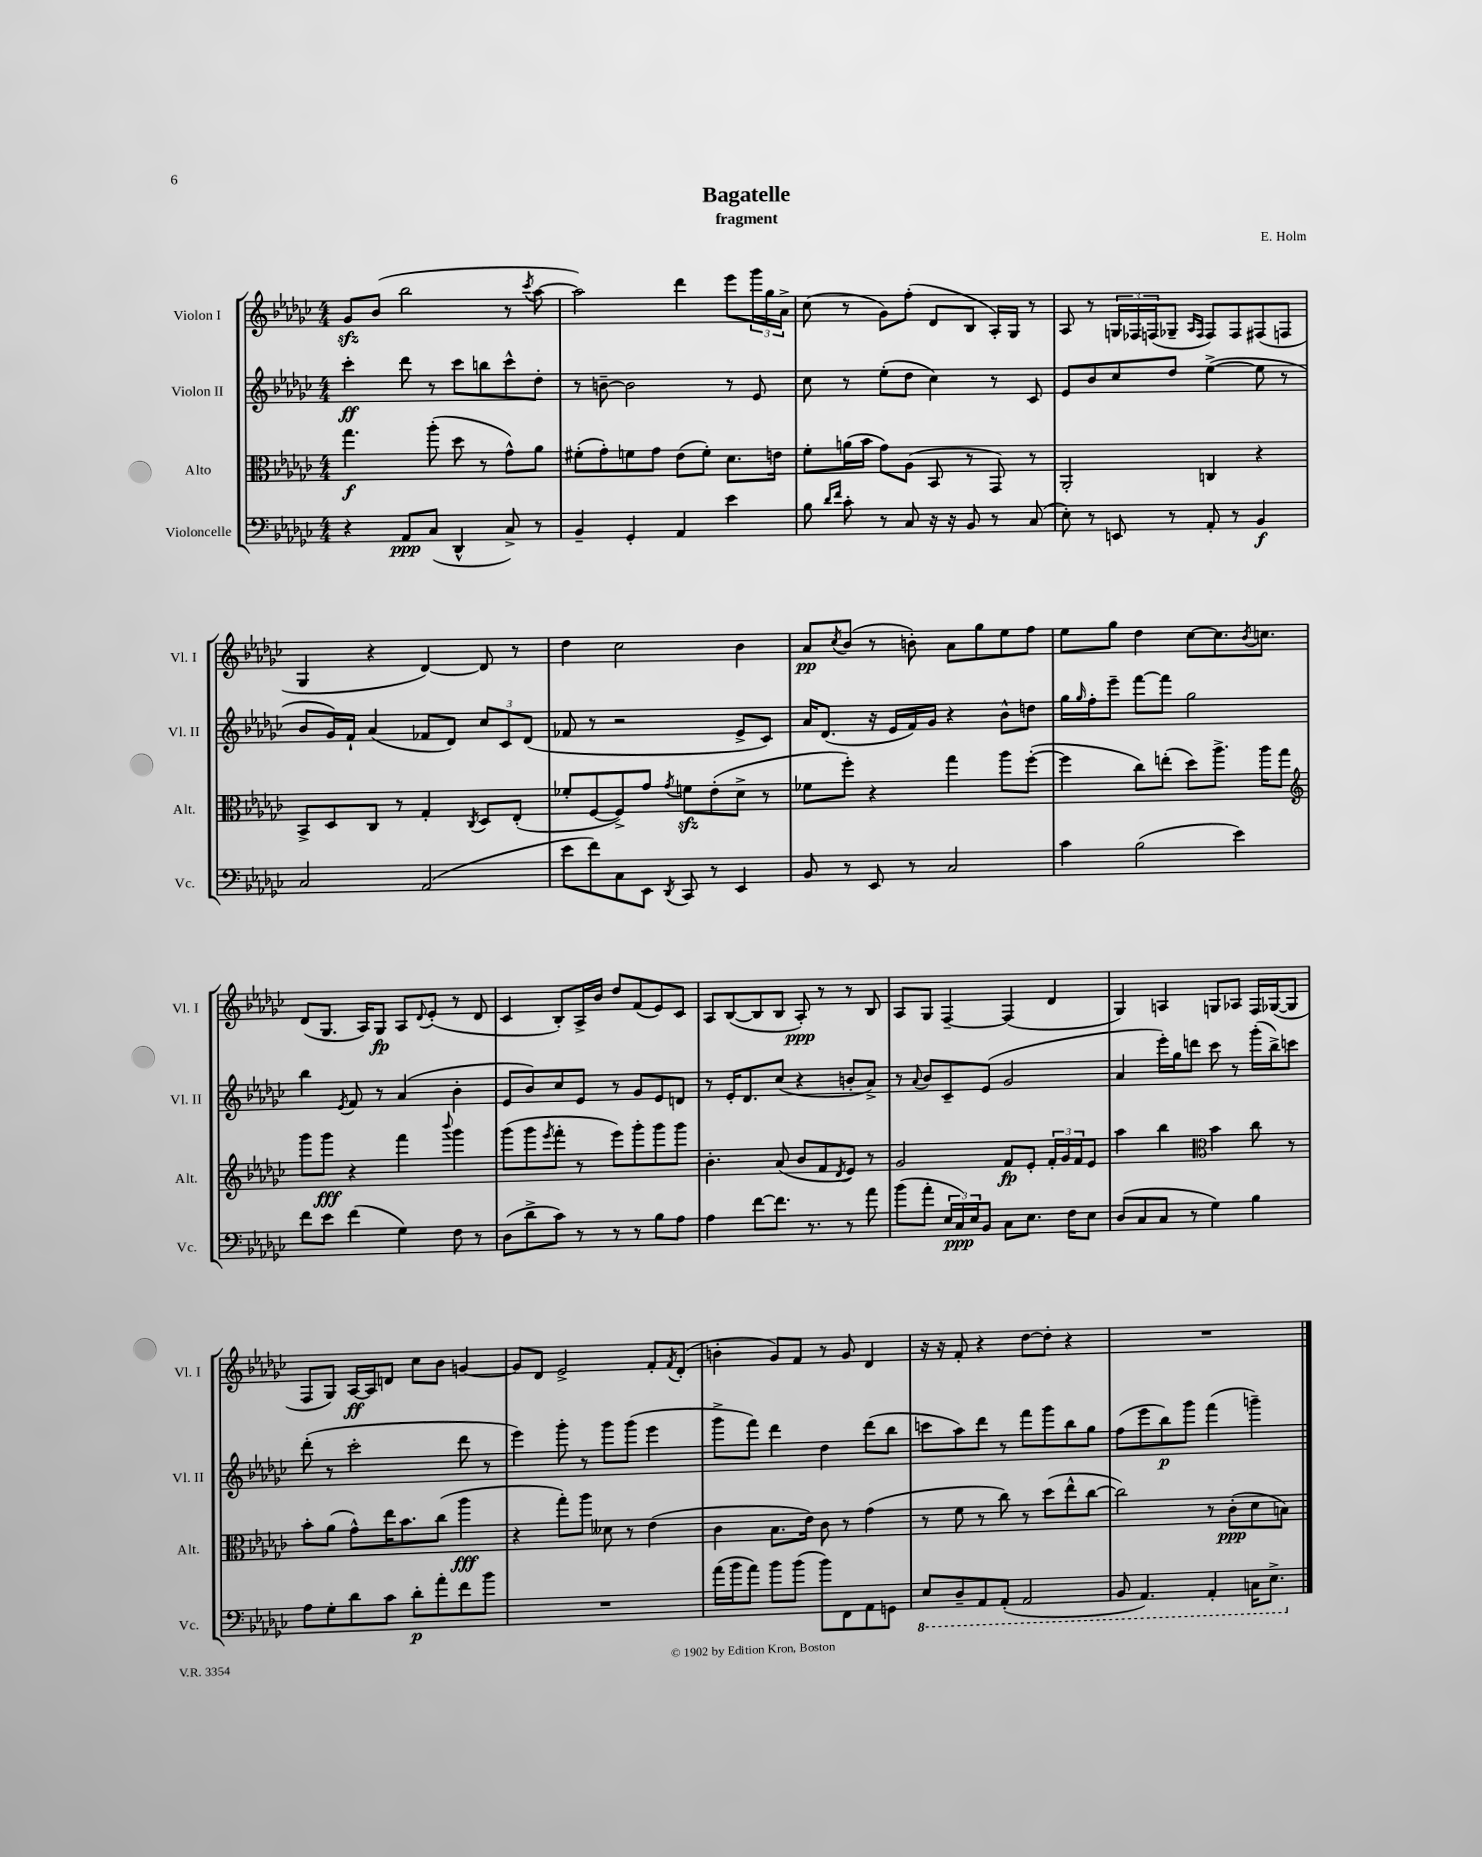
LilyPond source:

\header { title = "Bagatelle" composer = "E. Holm" subtitle = "fragment" }
<<
\new StaffGroup <<
\new Staff = "s0" \with { instrumentName = "Violon I" shortInstrumentName = "Vl. I" } {
    \clef treble \key ges \major \numericTimeSignature \time 4/4
    ges'8\sfz bes'8( bes''2 r8 \acciaccatura { ces'''8 } aes''8~ |
    aes''2) des'''4 ees'''8 \tuplet 3/2 { ges'''16 ges''16 aes'16-> } |
    ces''8( r8 ges'8) f''8-.( des'8 bes8 aes16-.) ges16 r8 |
    aes8 r8 \tuplet 3/2 { g16 fes16 f16( } ges8-- \grace { aes16 f16 } f8) f8 fis8( f8 |
    ges4 r4 des'4~) des'8 r8 |
    des''4 ces''2 bes'4 |
    aes'8\pp \acciaccatura { ces''8 } bes'8( r8 b'8-.) aes'8 ges''8 ees''8 f''8 |
    ees''8 ges''8 des''4 ces''8~ ces''8. \acciaccatura { bes'8 } c''8. |
    des'8( ges8. aes16) ges8\fp aes8 \appoggiatura { des'8 } ees'8-.( r8 des'8 |
    ces'4 bes8-.) aes16-> bes'16 des''8 f'8( ees'8) ces'8 |
    aes8 bes8~( bes8 bes8 aes8-.\ppp) r8 r8 bes8 |
    aes8 ges8 f4~-- f4( des'4 |
    ges4) a4 g8 aes8 f16 ges16~( ges8 |
    f8 ges8) aes16~\ff aes16 d'8 ces''8 bes'8 g'4~ |
    g'8 des'8 ees'2-> f'8-. \acciaccatura { f'8 } des'8-.( |
    b'4-. ges'8) f'8 r8 ges'8 des'4 |
    r16 r16 f'8-. r4 des''8~ des''8-. r4 |
    R1 \bar "|." |
}
\new Staff = "s1" \with { instrumentName = "Violon II" shortInstrumentName = "Vl. II" } {
    \clef treble \key ges \major \numericTimeSignature \time 4/4
    ces'''4-.\ff des'''8 r8 ces'''8 b''8 ces'''8-^ des''8-. |
    r8 b'8~-- b'2 r8 ees'8 |
    ces''8 r8 ees''8-.( des''8 ces''4) r8 ces'8 |
    ees'8 bes'8 ces''8 des''8 ees''4~->( ees''8 r8 |
    bes'8 ges'16) f'16-! aes'4( fes'8 des'8) \tuplet 3/2 { ces''8 ces'8 des'8( } |
    fes'8 r8 r2 ees'8-> ces'8) |
    aes'16 des'8.( r16 ees'16 f'16) ges'16 r4 bes'8-^ d''8 |
    ges''16 \grace { ges''16 } f''16-. ees'''8-- f'''8~ f'''8 ges''2 |
    bes''4 \acciaccatura { ees'8 } f'8 r8 aes'4( bes'4-. |
    ees'8 bes'8) ces''8 ees'8 r8 ges'8 ees'8 d'8 |
    r8 ees'16-. des'8. ces''8( r4 b'8-. aes'8->) |
    r8 \appoggiatura { aes'8 } bes'8 ces'8-- ees'8( ges'2 |
    aes'4 ees'''16-.) ges''16 d'''8 ces'''8 r8 ges'''16-.( bes''16->) c'''8 |
    des'''8-.( r8 ces'''2-. des'''8 r8 |
    ees'''4) ges'''8-. r8 ges'''8 ges'''8( ees'''4 |
    ges'''8-> f'''8) des'''4 des''4 des'''8( bes''8 |
    c'''8 aes''8) des'''8 r8 f'''8 ges'''8 bes''8 ges''8 |
    f''8( ees'''8 bes''8\p) ges'''8 f'''4( g'''4--) \bar "|." |
}
\new Staff = "s2" \with { instrumentName = "Alto" shortInstrumentName = "Alt." } {
    \clef alto \key ges \major \numericTimeSignature \time 4/4
    ges''4.\f aes''8-.( des''8 r8 ges'8-^) aes'8 |
    fis'8-.( ges'8-.) f'8 ges'8 ees'8( f'8-.) des'8. e'16 |
    f'8-. a'16( bes'16 ges'8) aes8( bes,8 r8 ges,8) r8 |
    aes,2-. c4 r4 |
    bes,8-> des8 ces8 r8 ges4-. \acciaccatura { ces8 } des8 ees8-.( |
    fes'8-. f8~ f8->) ges'8 \acciaccatura { ges'8 } f'8\sfz ees'8-.( des'8-> r8 |
    fes'8 f''8-.) r4 ges''4 aes''8 f''8~-.( |
    f''4 ces''8) e''8-.( des''8) aes''8.-> aes''16 ges''8 |
    \clef treble ges'''8 ges'''8\fff r4 f'''4 \appoggiatura { bes'''8 } ges'''4 |
    ges'''8( ges'''8 \acciaccatura { ees'''8 } f'''8-. r8 ees'''8) ges'''8-. ges'''8 ges'''8 |
    bes'4.-. aes'8( bes'8 f'8 \acciaccatura { des'8 } ees'8) r8 |
    ges'2 f'8\fp ees'8-. \tuplet 3/2 { f'16-. ges'16 f'16 } ees'8 |
    aes''4 bes''4 \clef alto bes'4 ces''8 r8 |
    bes'8-. aes'8( ges'8-^) ees''16 bes'8. ces''8( aes''4\fff |
    r4 ges''8-.) aes''8 deses'8 r8 ees'4( |
    ces'4 bes8. ees'16) ces'8 r8 ges'4( |
    r8 f'8 r8 ces''8) r8 des''8( ees''8-^ ces''8~ |
    ces''2) r8 ces'8-.\ppp( des'8 b8) \bar "|." |
}
\new Staff = "s3" \with { instrumentName = "Violoncelle" shortInstrumentName = "Vc." } {
    \clef bass \key ges \major \numericTimeSignature \time 4/4
    r4 aes,8\ppp ces8( des,4-^ ces8->) r8 |
    bes,4-- ges,4-. aes,4 ees'4 |
    bes8 \grace { des'16 f'16 } ces'8-. r8 ces8 r16 r16 bes,8 r8 ces8( |
    ees8-.) r8 e,8 r8 aes,8-. r8 bes,4\f |
    ces2 aes,2( |
    ees'8 f'8) ces8 ees,8 \acciaccatura { des,8 } ces,8 r8 ees,4 |
    bes,8 r8 ees,8 r8 ces2 |
    ces'4 bes2( ees'4) |
    f'8 ees'8 f'4( ges4) f8 r8 |
    des8( des'8-> ces'8) r8 r8 r8 bes8 aes8 |
    aes4 f'8~ f'8. r8. r8 aes'8 |
    bes'8( aes'8-. \tuplet 3/2 { ees16 ces16\ppp) ees16 } bes,8 ces8 ees8. f16 ees8 |
    des8( ces8 ces8 r8 ges4) bes4 |
    aes8 ges8-. des'8 ces'8 des'8-.\p aes'8-. f'8 bes'8 |
    R1 |
    aes'16( bes'16 aes'8) bes'8 bes'8( bes'8) f,8 aes,8 g,8 |
    \ottava #-1 ees,8 des,8-- aes,,8 aes,,8-.( aes,,2 |
    bes,,8 aes,,4.) aes,,4-. c,16 ees,8.-> \ottava #0 \bar "|." |
}
>>
>>
\layout { \context { \Score \remove "Bar_number_engraver" } }
